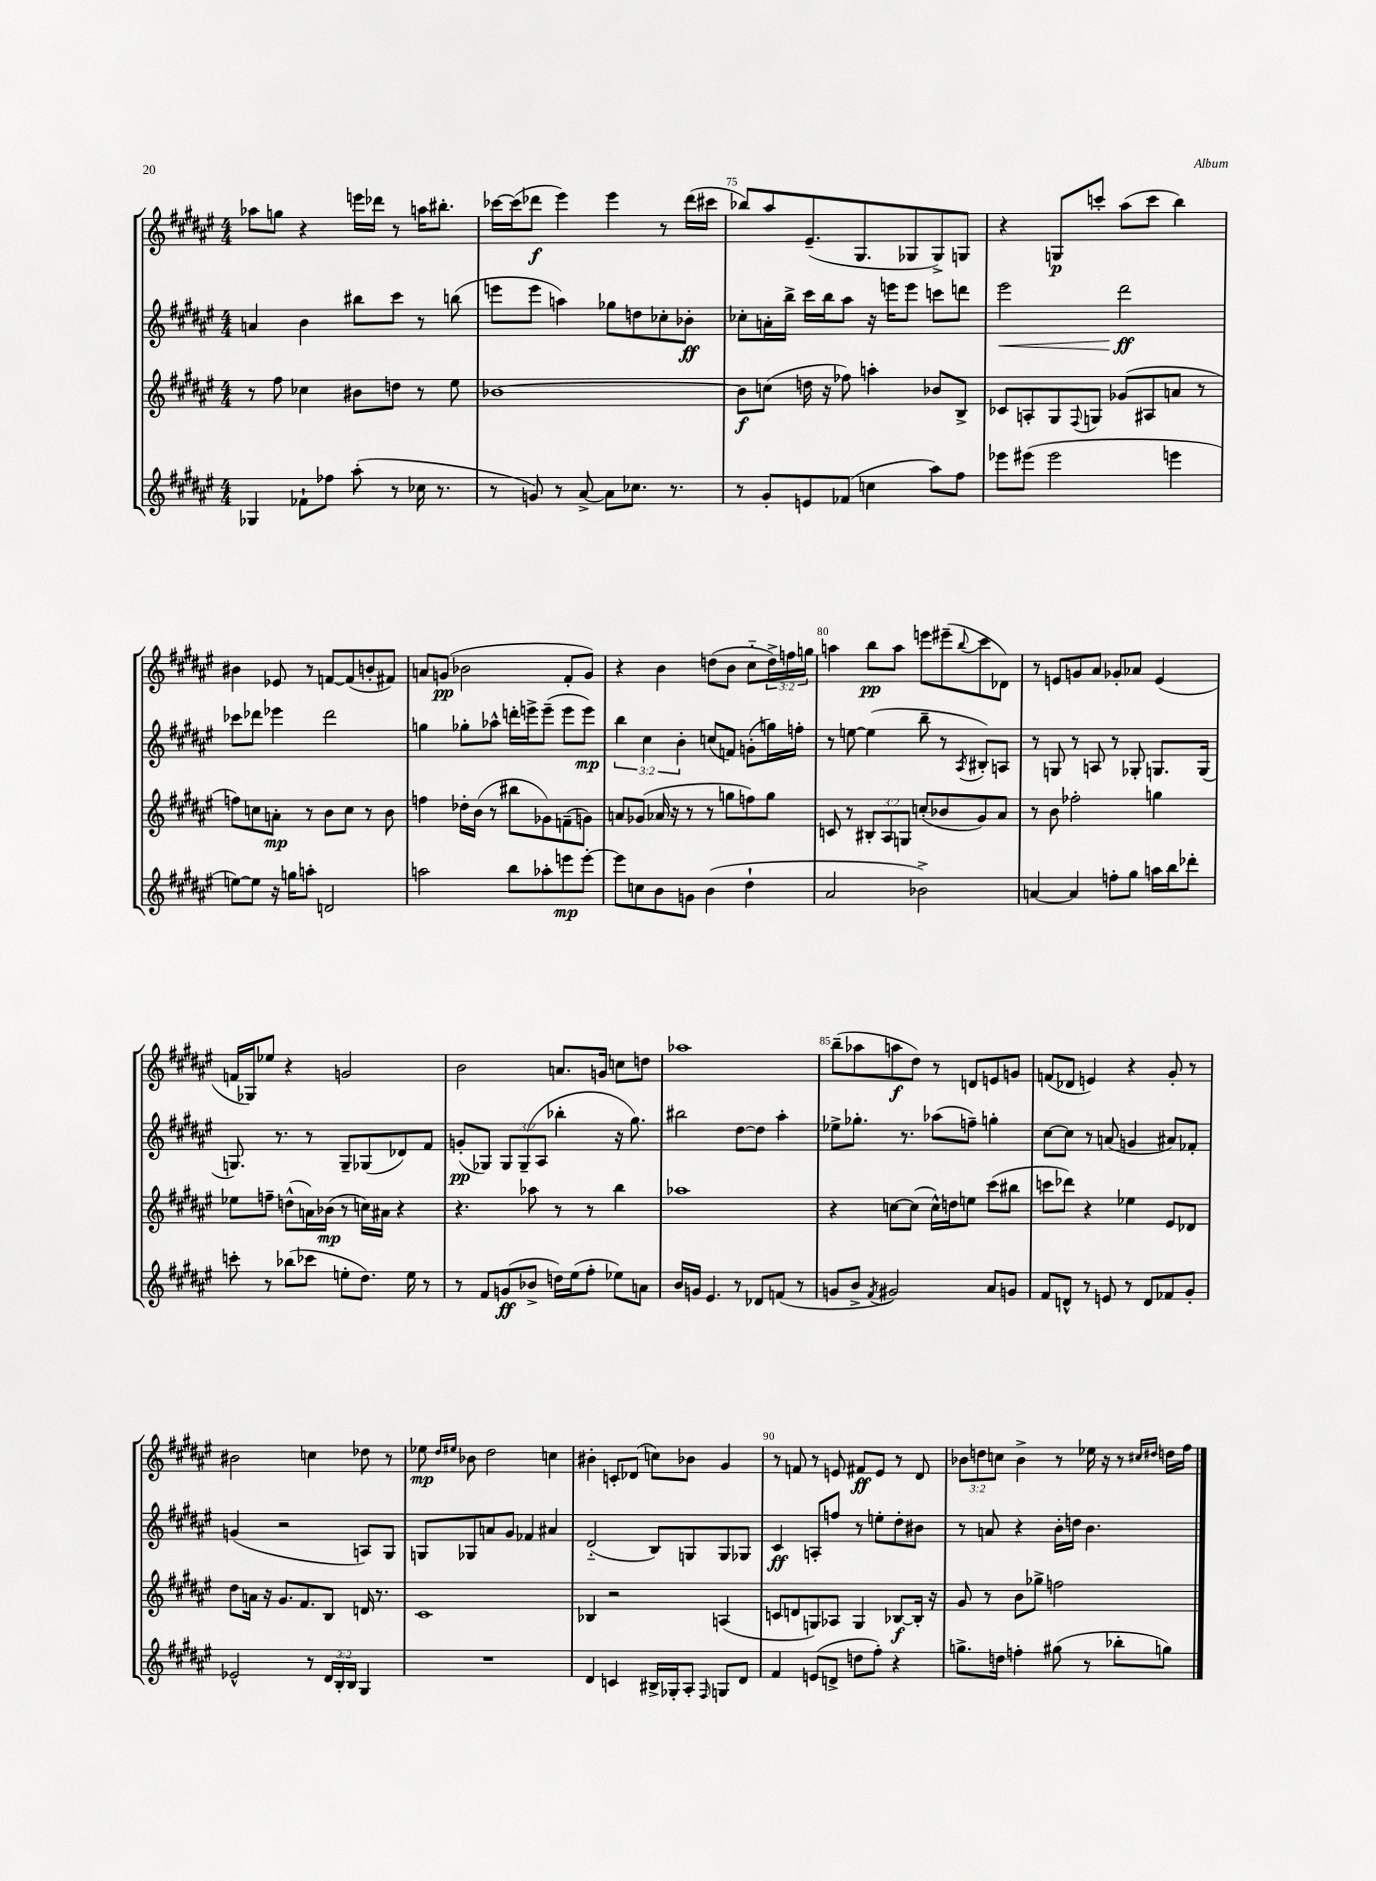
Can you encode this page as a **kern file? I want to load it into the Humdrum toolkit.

**kern	**kern	**kern	**kern
*staff4	*staff3	*staff2	*staff1
*clefG2	*clefG2	*clefG2	*clefG2
*k[f#c#g#d#a#e#]	*k[f#c#g#d#a#e#]	*k[f#c#g#d#a#e#]	*k[f#c#g#d#a#e#]
*M4/4	*M4/4	*M4/4	*M4/4
4G-	8r	4a	8aa-
.	8ff#	.	8gg
8f-`	4cc-	4b	4r
8ff-	.	.	.
(8aa#'	8b#	8bb#	16eee
.	.	.	16ddd-
8r	8dd	8ccc#	8r
16cc-	8r	8r	16aa
8.r	.	.	8.bb#'
.	8ee#	(8bb	.
=	=	=	=
8r	[1b-	8eee	[16ccc-
.	.	.	(16ccc-]
8g)	.	8eee	8ddd-
8r	.	4aa)	4eee#)
[8a#^	.	.	.
8a#]	.	8gg-	4eee#
8.cc-	.	8dd	.
.	.	8cc-'	8r
8.r	.	.	.
.	.	8b-'	(16ddd-
.	.	.	16ccc#
=	=	=	=
8r	8b-]	8cc-'	8bb-)
8g#'	(8cc	16a'	8aa#
.	.	16bb^	.
8e	16dd	16ccc#	(8.e#~
.	16r	16bb	.
(8f-	8ff-)	8aa#	.
.	.	.	8.G#
4cc	4aa'	16r	.
.	.	16eee	.
.	.	8eee	8G-
8aa#)	8b-	8ccc	8G-^)
8ff#	8B^	8ddd	8G
=	=	=	=
8eee-	8c-	2eee#	4r
(8eee#	8A'	.	.
2eee#	8G#	.	8G
.	8qqF#	.	.
.	8G	.	8ccc'
.	(8g-	2ddd#	(8aa#
.	8A#	.	8ccc
4eee	8a	.	4bb)
.	8r	.	.
=	=	=	=
[8ee)	8ff)	8ccc-	4b#
8ee]	8cc	8ddd-	.
16r	8a'	4eee-	8e-
16gg	.	.	.
8aa'	8r	.	8r
2d	8b	2ddd-	[8f
.	8cc	.	(8f]
.	8r	.	8b'
.	8b	.	8f#)
=	=	=	=
2aa	4ff	4gg	8a
.	.	.	(8g
.	16dd-'	8gg-'	2b-
.	(16b	.	.
.	8r	8aa-^^	.
8bb	8bb#	16ddd'	.
.	.	16eee^	.
8aa-'	8g-)	(8eee~	.
8eee	(8f~	8eee	8f#'
[8eee'	8g)	8eee)	8g)
=	=	=	=
8eee]	8a	6bb	4r
8cc	(8g-	.	.
.	.	6cc#	.
8b	16a-	.	4b
.	16r	.	.
.	.	6b'	.
8g	8r	.	.
(4b	8r	(8cc	(8dd
.	8gg	8f)	8b
4dd#`	8ff)	(8g'	8cc#'~
.	8gg	16gg)	24dd^)
.	.	.	24ff
.	.	16ff'	.
.	.	.	24gg
=	=	=	=
2a#	8c	8r	4aa
.	8r	[8ee	.
.	12B#'	(4ee]	8bb
.	12A#	.	.
.	.	.	8aa
.	12G	.	.
2b-^)	(8cc'	8bb~	8eee
.	8b-	8r	(8eee#~
.	.	8qA#	8qqbb
.	8g#)	8B#')	8ccc#
.	8a#	8A	8d-)
=	=	=	=
[4a	8r	8r	8r
.	8b	8G	8e
4a]	2ff-'	8r	8g
.	.	8A	8a#
8ff'	.	8r	8g-'
8gg#	.	8G-'	8a-
16aa	4gg	8.G	(4e
16bb	.	.	.
8ddd-'	.	.	.
.	.	(16G	.
=	=	=	=
8ccc'	8ee-	8.G)	16f
.	.	.	16G-)
8r	8ff~	.	8ee-
.	.	8.r	.
(8bb-	(8dd^^	.	4r
8ccc-	16a)	8r	.
.	(16b-	.	.
8ee'	8r	8G~	2g
8.dd#)	16cc)	(8G-	.
.	16a#	.	.
.	4r	8d-)	.
16ee	.	.	.
8r	.	8f#	.
=	=	=	=
8r	4.r	(8g'	2b
8f#	.	8G-)	.
(8g	.	12G-	.
.	.	(12G-~	.
8b-^	8aa-	.	.
.	.	12A#	.
16dd)	8r	4bb-'	8.a
(16ee#	.	.	.
8ff#'	8r	.	.
.	.	.	16g
8ee-)	4bb	16r	8cc
.	.	8.gg#)	.
8a	.	.	8dd
=	=	=	=
16b	1aa-	2bb#	1aa-
16g	.	.	.
4.e#	.	.	.
8r	.	[8dd#	.
8d-	.	8dd#]	.
(8f	.	4aa#'	.
8r	.	.	.
=	=	=	=
8g	4r	8ee-^	(8bb~
8b^	.	8.gg-'	8aa-
8qf#	.	.	.
2g#)	[8cc	.	8aa
.	.	8.r	.
.	(8cc]	.	8dd#)
.	16cc^^)	(8aa-	8r
.	16dd	.	.
.	8ee	8ff~)	8d
8a#	(8ccc#	4gg'	8e
8g	8bb#	.	8g
=	=	=	=
8f#	8ccc	[8cc#	(8f
8d^^	8ddd-)	8cc#]	8d-
8r	4r	8r	4e)
8e	.	(8a	.
8r	4ee-	4g	4r
8d	.	.	.
8f-	8e#	8a#)	8g#'
8g#'	8d-	8f-'	8r
=	=	=	=
2e-^^	8dd#	(4g	2b#
.	16a	.	.
.	16r	.	.
.	8.g#	2r	.
.	8.f#	.	.
8r	.	.	4cc
24d#	8B	.	.
24B'	.	.	.
24B	.	.	.
4G#	16d	8A)	8dd-
.	8.r	.	.
.	.	8G#	8r
=	=	=	=
1r	1c#	8G	8ee-
.	.	.	16qqdd#
.	.	.	16qqee#
.	.	8G-	8b-
.	.	8a	2dd#
.	.	8g#	.
.	.	4f-	.
.	.	4a#	4cc
=	=	=	=
4d#	4B-	(2d#'~	4b#'
4c	2r	.	8c'
.	.	.	(8d-
16B#^	.	8B)	8cc)
16G-'	.	.	.
8A#'	.	8G	8b-
16qqF#	.	.	.
8G	(4A	8G	4g#
8d#	.	8G-	.
=	=	=	=
4f#	8c	4c#	8r
.	8d	.	8f
(8e	8G)	8A'	8r
8d^	8A-	8ff	8e
8dd	4G	8r	8f#
8ff#')	.	8ee'	8e
4r	[8B-	8dd#'	8r
.	16B-']	8b#	8d#
.	16r	.	.
=	=	=	=
8.gg^	8g#	8r	12b-
.	.	.	12dd
.	8r	8a	.
.	.	.	12cc
16dd	.	.	.
4ff'	8b	4r	4b-^
.	8gg-^	.	.
(8gg#	2ff	16b'	8r
.	.	16dd	.
8r	.	4.b	16ee-
.	.	.	16r
8bb-'	.	.	8r
.	.	.	16qqcc#
.	.	.	16qqdd#
8gg)	.	.	16dd
.	.	.	16ff#
==	==	==	==
*-	*-	*-	*-
